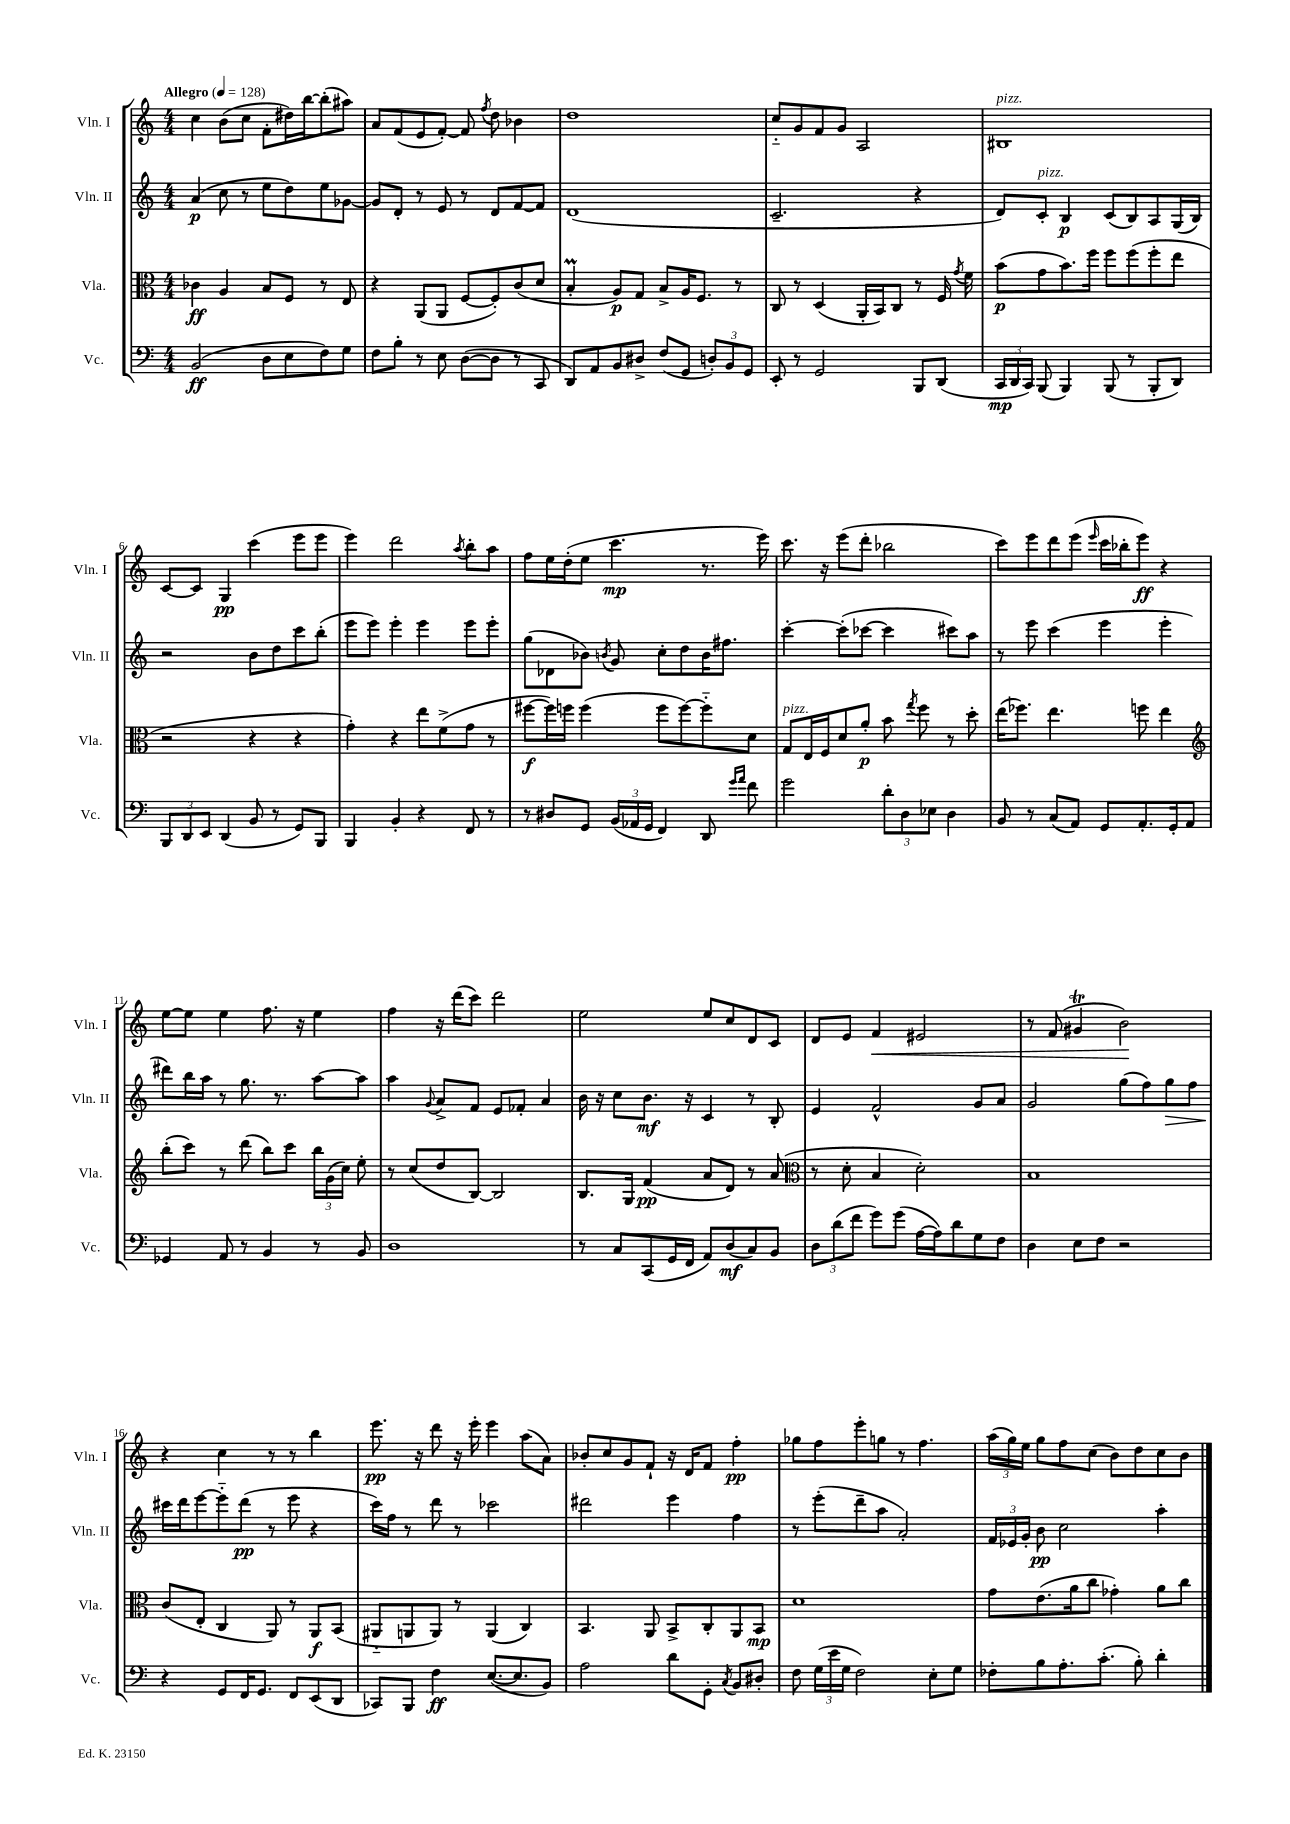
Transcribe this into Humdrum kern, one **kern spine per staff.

**kern	**kern	**kern	**kern
*staff4	*staff3	*staff2	*staff1
*clefF4	*clefC3	*clefG2	*clefG2
*k[]	*k[]	*k[]	*k[]
*M4/4	*M4/4	*M4/4	*M4/4
*MM128	*MM128	*MM128	*MM128
(2BB/	4c-\	(4a/	4cc\
.	4A/	8cc\	(8b\L
.	.	8r	8cc\J
8D\L	8B/L	8ee\L	8f'\L
8E\	8F/J	8dd\)	16dd#\L)
.	.	.	[16bb\J
8F\)	8r	8ee\	(8bb'\]
8G\J	8E/	[8g-\J	8aa#\J)
=	=	=	=
8F\L	4r	8g-/]L	8a/L
8B'\J	.	8d'/J	(8f/
8r	(8AA/L	8r	8e/
8E\	8AA/J	8e/	[8f'/J)
([8D\L	[8F/L	8r	8f/]
.	.	.	8qff/
8D\]J	8F'/])	8d/L	8dd\
8r	(8c/	[8f/	4b-\
8CC/	8d/J	8f/]J	.
=	=	=	=
8DD/L)	4B'/	(1d	1dd
8AA/	.	.	.
8BB/	8A/L)	.	.
8D#^/J	8G/J	.	.
(8F/L	8B^/L	.	.
8GG/J	16A/K	.	.
.	8.F/J	.	.
12D'/L)	.	.	.
12BB/	.	.	.
.	8r	.	.
12GG/J	.	.	.
=	=	=	=
8EE'/	8C/	2.c~/	8cc'~/L
8r	8r	.	8g/
2GG/	(4D/	.	8f/
.	.	.	8g/J
.	16AA'/LL	.	2A/
.	16BB/J)	.	.
.	8C/J	.	.
8BBB/L	8r	4r	.
(8DD/J	16F/	.	.
.	8qg/	.	.
.	16f\	.	.
=	=	=	=
24CC/LL	(8b\L	8d/L)	1B#
24DD/	.	.	.
24CC/JJ)	.	.	.
(8BBB/	8g\	8c'/J	.
4BBB/)	8.b\)	4B/	.
.	16ff\Jk	.	.
(8BBB/	8ff\L	(8c/L	.
8r	(8ff\	8B/)	.
8BBB'/L	8ff'\	8A/	.
8DD/J)	8ee\J	(16G/L	.
.	.	16B/JJ)	.
=	=	=	=
12BBB/L	2r	2r	[8c/L
12DD/	.	.	.
.	.	.	8c/]J
12EE/J	.	.	.
(4DD/	.	.	4G/
8BB/	4r	8b\L	(4ccc\
8r	.	8dd\	.
8GG/L)	4r	8ccc\	8eee\L
8BBB/J	.	(8bb'\J	8eee\J
=	=	=	=
4BBB/	4g'\)	8eee\L	4eee\)
.	.	8eee\J)	.
4BB'/	4r	4eee'\	2ddd\
4r	8ee\L	4eee\	.
.	(8f^\	.	.
.	.	.	8qaa/
8FF/	8g\J	8eee\L	8bb'\L
8r	8r	8eee'\J	8aa\J
=	=	=	=
8r	[8ff#\L	(8gg\L	8ff\L
8D#/L	16ff#\]L)	8d-\	16ee\L
.	16ff\JJ	.	(16dd'\J
8GG/J	(4ff\	8b-\J)	8ee\J
.	.	8qb/	.
(24BB/LL	.	8g/	4.ccc\
24AA-/	.	.	.
24GG/JJ	.	.	.
4FF/)	8ff\L	8cc'\L	.
.	[8ff\)	8dd\	.
8DD/	8ff'~\]	16b\K	8.r
.	.	8.ff#\J	.
16qqg/LL	.	.	.
16qqa/JJ	.	.	.
8f\	8d\J	.	.
.	.	.	16eee\)
=	=	=	=
2g\	8G/L	[4ccc'\	8.ccc\
.	16E/L	.	.
.	16F/J	.	16r
.	8d/	(8ccc'\]L	(8eee\L
.	8a'/J	[8ccc-\J	8ddd'\J
12d'\L	8b\	4ccc-\]	2bb-\
12D\	.	.	.
.	8qgg/	.	.
.	8ff\	.	.
12E-\J	.	.	.
4D\	8r	8ccc#\L)	.
.	8dd'\	8aa\J	.
=	=	=	=
8BB/	(16ee\LK	8r	8ccc\L)
.	8.ff-\J)	.	.
8r	.	8eee\	8eee\
(8C/L	4.ee\	(4ccc\	8ddd\
8AA/J)	.	.	(8eee\J
.	.	.	16qqeee/
8GG/L	.	4eee\	16ccc\LL
.	.	.	16bb-'\J
8.AA'/	8ff\	.	8eee\J)
.	4ee\	4eee'\	4r
16GG'/k	.	.	.
8AA/J	.	.	.
=	=	=	=
*	*clefG2	*	*
4GG-/	(8bb'\L	8ddd#\L)	[8ee\L
.	8ccc\J)	16bb\L	8ee\]J
.	.	16aa\JJ	.
8AA/	8r	8r	4ee\
8r	(8ddd\	8.gg\	.
4BB/	8bb\L)	.	8.ff\
.	.	8.r	.
.	8ccc\J	.	.
.	.	.	16r
8r	24bb\LL	[8aa\L	4ee\
.	(24g\	.	.
.	24cc\JJ)	.	.
8BB/	8ee'\	8aa\]J	.
=	=	=	=
1D	8r	4aa\	4ff\
.	(8cc/L	.	.
.	.	8qqg/	.
.	8dd/	8a^/L	16r
.	.	.	(16ddd\LK
.	[8B/J)	8f/J	8ccc\J)
.	2B/]	8e/L	2ddd\
.	.	8f-'/J	.
.	.	4a/	.
=	=	=	=
8r	8.B/L	16b\	2ee\
.	.	16r	.
8C/L	.	8cc\L	.
.	16G/Jk	.	.
(8CC/	(4f/	8.b\J	.
16GG/L	.	.	.
16FF/JJ	.	16r	.
8AA/L)	8a/L	4c/	8ee/L
(8D/	8d/J)	.	8cc/
8C/)	8r	8r	8d/
8BB/J	(8a/	8B'/	8c/J
=	=	=	=
*	*clefC3	*	*
12D\L	8r	4e/	8d/L
(12d\	.	.	.
.	8d'\	.	8e/J
12f\J	.	.	.
8g\L)	4B/	2f^^/	4f/
(8g\J	.	.	.
[16A\LL	2d'\)	.	2e#/
16A\]J)	.	.	.
8d\	.	.	.
8G\	.	8g/L	.
8F\J	.	8a/J	.
=	=	=	=
4D\	1B	2g/	8r
.	.	.	(8f/
8E\L	.	.	4g#/
8F\J	.	.	.
2r	.	(8gg\L	2b\)
.	.	8ff\)	.
.	.	8gg\	.
.	.	8ff\J	.
=	=	=	=
4r	(8c/L	16ccc#\LL	4r
.	.	16ddd\J	.
.	8E'/J	[8eee\	.
8GG/L	4C/	8eee'~\]	4cc\
16FF/K	.	(8ddd\J	.
8.GG/J	.	.	.
.	8AA/)	8r	8r
8FF/L	8r	8eee\	8r
(8EE/	8AA/L	4r	4bb\
8DD/J	(8BB/J	.	.
=	=	=	=
8CC-/L)	8AA#'~/L	16ccc\LL)	8.eee\
.	.	16ff\JJ	.
8BBB/J	8AA/	8r	.
.	.	.	16r
4F\	8AA/J)	8ddd\	8ddd\
.	8r	8r	16r
.	.	.	16eee'\
([8.E/L	(4AA/	2ccc-\	4eee\
8.E/]	.	.	.
.	4C/)	.	(8aa\L
8BB/J)	.	.	8a\J)
=	=	=	=
2A\	4.BB/	2ddd#\	8b-'/L
.	.	.	8cc/
.	.	.	8g/
.	8AA/	.	8f`/J
8d\L	8BB^/L	4eee\	16r
.	.	.	16d/LK
8GG'\J	8C'/	.	8f/J
8qC/	.	.	.
8BB/L	8AA/	4ff\	4ff'\
8D#'/J	8BB/J	.	.
=	=	=	=
8F\	1d	8r	8gg-\L
(24G\LL	.	(8eee'\L	8ff\
24e\	.	.	.
24G\JJ	.	.	.
2F\)	.	8ddd~\	8eee'\
.	.	8aa\J	8gg\J
.	.	2a'/)	8r
.	.	.	4.ff\
8E'\L	.	.	.
8G\J	.	.	.
=	=	=	=
8F-'\L	8g\L	24f/LL	(24aa\LL
.	.	24e-/	24gg\)
.	.	24g'/JJ	24ee\JJ
8B\	(8.e\	8b\	8gg\L
8.A'\	.	2cc\	8ff\
.	16a\k	.	.
.	8cc\J	.	(8cc\J
(8.c'\J	.	.	.
.	4g-'\)	.	8b\L)
8B'\)	.	.	8dd\
4d'\	8a\L	4aa'\	8cc\
.	8cc\J	.	8b\J
==	==	==	==
*-	*-	*-	*-
